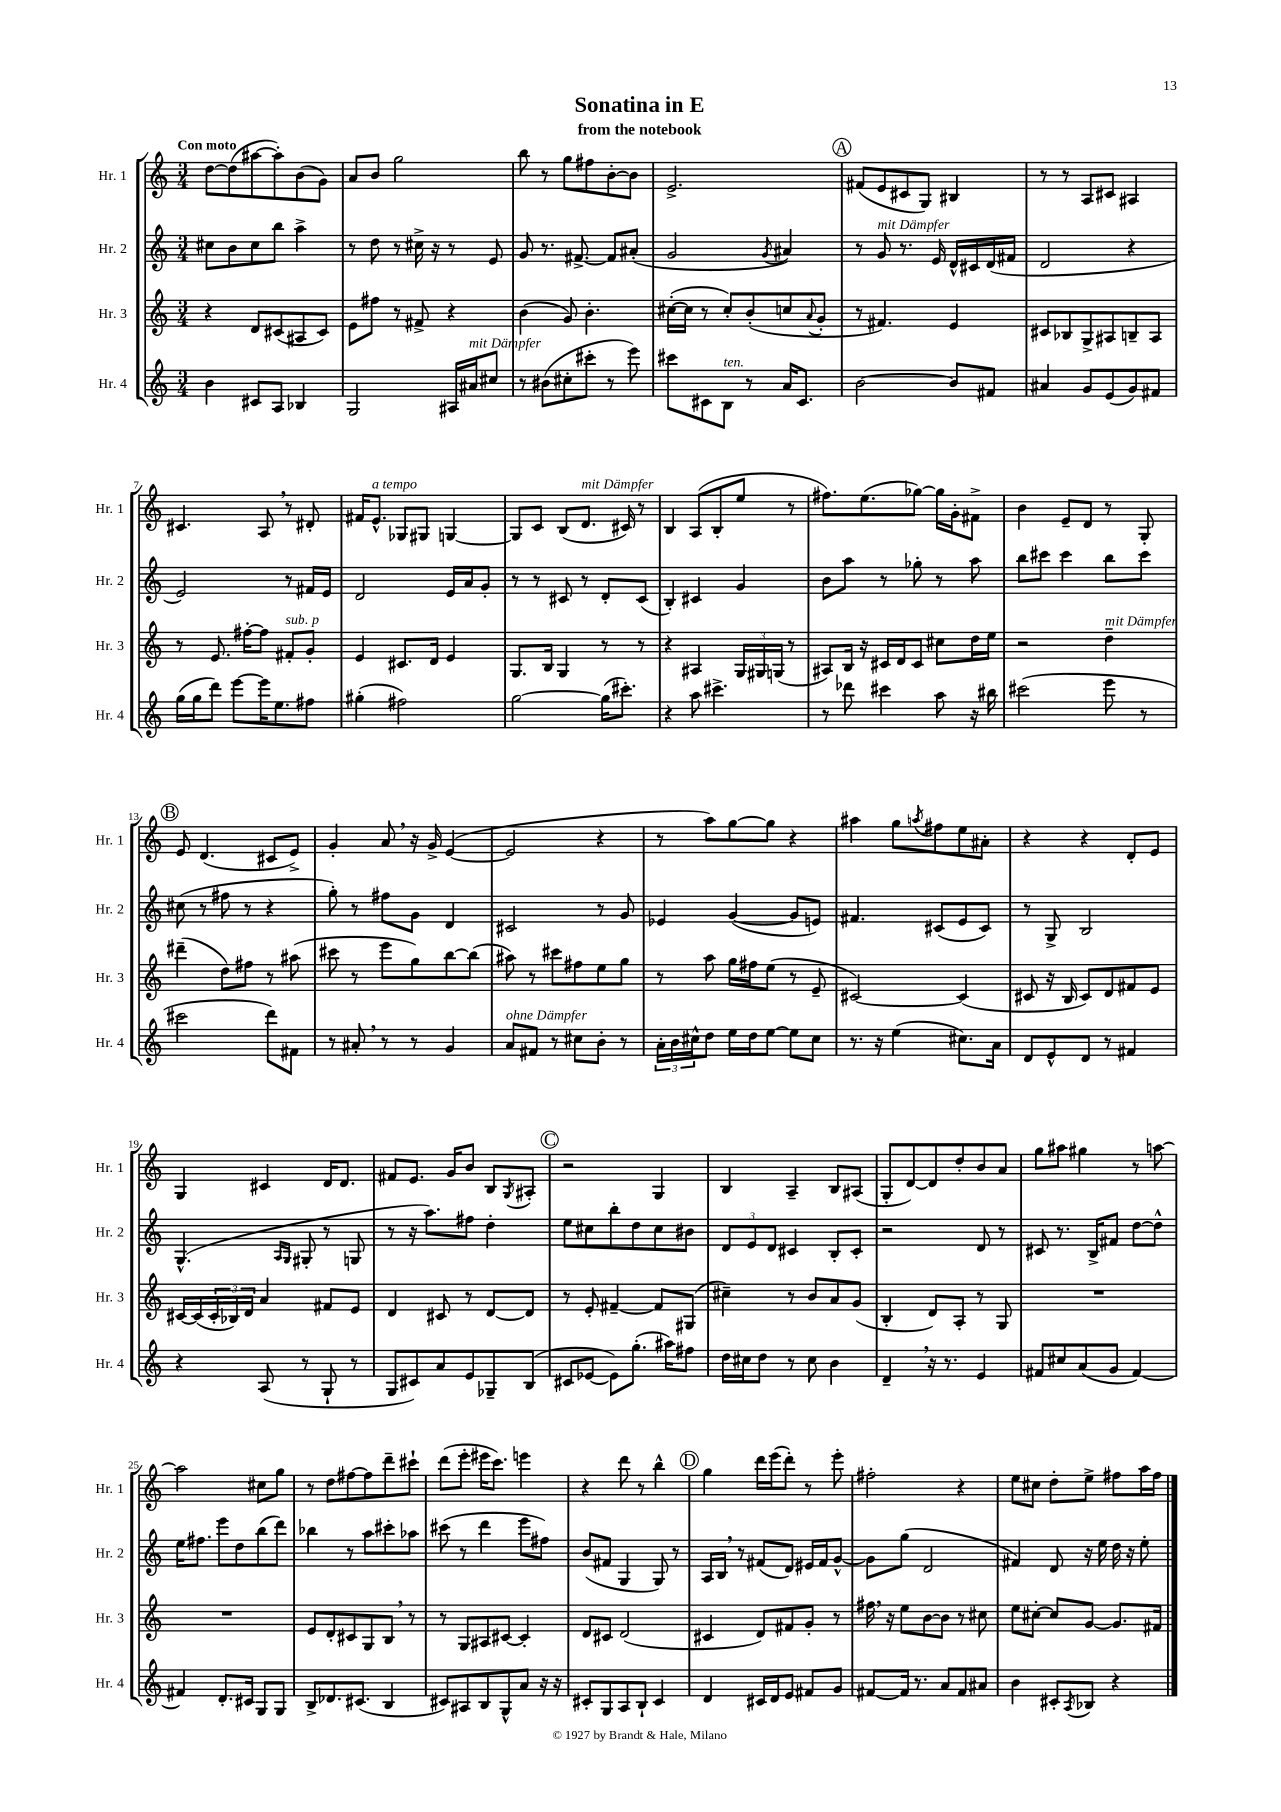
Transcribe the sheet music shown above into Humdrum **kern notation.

**kern	**kern	**kern	**kern
*staff4	*staff3	*staff2	*staff1
*clefG2	*clefG2	*clefG2	*clefG2
*k[]	*k[]	*k[]	*k[]
*M3/4	*M3/4	*M3/4	*M3/4
4b\	4r	8cc#\L	[8dd\L
.	.	8b\	(8dd\]
8c#/L	8d/L	8cc#\	[8aa#\
8A/J	(8c#/	8bb\J	8aa#'\])
4B-/	8A#/	4aa^\	(8b\
.	8c#/J)	.	8g\J)
=	=	=	=
2G/	8e\L	8r	8a/L
.	8ff#\J	8dd\	8b/J
.	8r	8r	2gg\
.	8f#^/	16cc#^\	.
.	.	16r	.
16A#/LL	4r	8r	.
16a#/J	.	.	.
8cc#/J	.	8e/	.
=	=	=	=
8r	(4b\	8g/	8bb\
(8b#\L	.	8.r	8r
8cc#'\	8g/)	.	8gg\L
.	.	[8.f#^/	.
8ccc#'\J	4.b'\	.	8ff#\
8r	.	8f#/]L	[8b'\
8eee\)	.	(8a#'/J	8b\]J
=	=	=	=
8ccc#\L	([16cc#'\LL	2g/	2.e^/
.	16cc#\]JJ	.	.
8c#\	8r	.	.
8B\J	8cc#'/L)	.	.
8r	(8b'/	.	.
.	.	8qg/	.
16a/LK	8cc/	4a#/)	.
8.c#/J	.	.	.
.	8qqa/	.	.
.	8g'/J	.	.
=	=	=	=
[2b\	8r	8r	(8f#/L
.	4.f#/)	8g/	8e/
.	.	8.r	8c#/
.	.	.	8G/J)
.	.	16e/	.
8b/]L	4e/	16d^^/LL	4B#/
.	.	16c#/	.
8f#/J	.	(16d/	.
.	.	16f#/JJ	.
=	=	=	=
4a#/	8c#/L	2d/	8r
.	8B-/	.	8r
8g/L	8G^/	.	8A/L
(8e/	8A#/	.	8c#/J
8g/)	8B~/	4r	4A#/
8f#/J	8A#/J	.	.
=	=	=	=
(16gg\LL	8r	2e/)	4.c#/
16gg\J	.	.	.
8ddd\J)	8.e/	.	.
[8eee\L	.	.	.
.	[16ff#'\LK	.	.
16eee\]K	8ff#\]J	.	8A/
8.ee\	.	.	.
.	8f#'/L	8r	8r
8ff#\J	8g'/J	16f#/LL	8d#'/
.	.	16e/JJ	.
=	=	=	=
(4gg#'\	4e/	2d/	16f#/LK
.	.	.	8.e^^/J
2ff#\)	8.c#/L	.	8G-/L
.	.	.	8G#/J
.	16d/Jk	.	.
.	4e/	16e/LL	[4G/
.	.	16a/J	.
.	.	8g'/J	.
=	=	=	=
[2gg\	8.G/L	8r	8G/]L
.	.	8r	8c/J
.	16B/Jk	.	.
.	4G/	8c#/	(8B/L
.	.	8r	8.d/J
(16gg\]LK	8r	8d'/L	.
8.ccc#'\J)	.	.	16c#/)
.	8r	(8c#/J	8r
=	=	=	=
4r	4r	4B'/)	4B/
8aa\	4A#/	4c#/	(8A/L
4.ccc#^\	.	.	8B'/
.	24G/LL	4g/	8ee/J
.	24G#/	.	.
.	(24G/JJ	.	.
.	8r	.	8r
=	=	=	=
8r	8A#/L)	8b\L	8.ff#\L)
8ddd-\	16B/Jk	8aa\J	.
.	16r	.	(8.ee\
4ccc#\	16c#/LL	8r	.
.	16d/J	.	.
.	8c#/J	8gg-'\	[8gg-\J)
8aa\	8cc#\L	8r	16gg-\]LL
.	.	.	16g'\J
16r	16dd\L	8aa\	8f#^\J
16bb#\	16ee\JJ	.	.
=	=	=	=
(2ccc#\	2r	8bb\L	4b\
.	.	8ccc#\J	.
.	.	4ccc#\	8e~/L
.	.	.	8d/J
8eee\	4dd~\	8bb\L	8r
8r	.	8ccc#\J	8G'/
=	=	=	=
2ccc#\	(4ddd#~\	(8cc#\	8e/
.	.	8r	(4.d/
.	8dd\L)	8ff#\	.
.	8ff#\J	8r	.
8ddd\L)	8r	4r	8c#/L
8f#\J	(8aa#\	.	8e^/J)
=	=	=	=
8r	8ccc#\	8gg'\)	4g'/
8a#'/	8r	8r	.
8r	8eee\L	8ff#\L	8a/
8r	8gg\)	8g\J	16r
.	.	.	16g^/
4g/	[8bb\	4d/	([4e/
.	(8bb\]J	.	.
=	=	=	=
8a/L	8aa#\)	2c#/	2e/]
8f#/J	8r	.	.
8r	8ccc#\L	.	.
8cc#\L	8ff#\	.	.
8b'\J	8ee\	8r	4r
8r	8gg\J	8g/	.
=	=	=	=
24a'\LL	8r	4e-/	8r
24b\	.	.	.
24cc#^^\J	.	.	.
8dd\J	8aa\	.	8aa\L)
16ee\LL	16gg\LL	([4g/	[8gg\
16dd\J	16ff#\J	.	.
[8ee\J	(8ee\J	.	8gg\]J
8ee\]L	8r	8g/]L	4r
8cc#\J	8e~/	8e/J)	.
=	=	=	=
8.r	[2c#/)	4.f#/	4aa#\
16r	.	.	.
(4ee\	.	.	8gg\L
.	.	.	8qaa/
.	.	(8c#/L	8ff#\
8.cc#\L)	(4c#/]	8e/	8ee\
.	.	8c#/J)	8a#'\J
16a\Jk	.	.	.
=	=	=	=
8d/L	8c#/	8r	4r
8e^^/	16r	8G^/	.
.	16B/	.	.
8d/J	8c#/L)	2B/	4r
8r	8d/	.	.
4f#/	8f#/	.	8d'/L
.	8e/J	.	8e/J
=	=	=	=
4r	[16c#/LL	(4.G^^/	4G/
.	(16c#/]	.	.
.	24c#'/	.	.
.	24B-/)	.	.
.	24d/JJ	.	.
(8A/	4a/	.	4c#/
.	.	16qqA/LL	.
.	.	16qqG/JJ	.
8r	.	8G#'/	.
8G`/	8f#/L	8r	16d/LK
.	.	.	8.d/J
8r	8e/J	8G/	.
=	=	=	=
8G/L	4d/	8r	8f#/L
8c#/)	.	16r	8.e/J
.	.	8.aa\L)	.
8a/	8c#/	.	.
.	.	.	16g/LK
8e/	8r	8ff#\J	8b/J
8G-~/	[8d/L	4dd'\	8B/L
.	.	.	8qG/
(8B/J	8d/]J	.	8A#'/J
=	=	=	=
8c#/L	8r	8ee\L	2r
[8e-/J	8e'/	8cc#\	.
8e-\]L)	[4f#~/	8bb'\	.
(8.gg'\J	.	8dd\	.
.	8f#/]L	8cc#\	4G/
16aa#\LK)	.	.	.
8ff#\J	(8G#/J	8b#\J	.
=	=	=	=
16dd\LL	4cc#~\)	12d/L	4B/
16cc#\J	.	.	.
.	.	12e/	.
8dd\J	.	.	.
.	.	12d/J	.
8r	8r	4c#/	4A~/
8cc#\	8b/L	.	.
4b\	8a/	8B'/L	8B/L
.	(8g/J	8c#'/J	(8A#/J
=	=	=	=
4d~/	4B'/	2r	8G'/L
.	.	.	[8d/)
16r	8d/L)	.	8d/]
8.r	.	.	.
.	8A'/J	.	8dd'/
4e/	8r	8d/	8b/
.	8G/	8r	8a/J
=	=	=	=
8f#/L	2.r	8c#/	8gg\L
8cc#/	.	8.r	8aa#\J
(8a/	.	.	4gg#\
.	.	16B^/LK	.
8g/J	.	8f#/J	.
[4f#/)	.	[8dd\L	8r
.	.	8dd^^\]J	[8aa\
=	=	=	=
4f#/]	2.r	16ee\LK	2aa\]
.	.	8.ff#\J	.
8.d'/L	.	8eee\L	.
.	.	8dd\	.
16c#/Jk	.	.	.
8G/L	.	(8bb\	8cc#\L
8G/J	.	8ddd\J)	8gg\J
=	=	=	=
8B^/L	8e/L	4bb-\	8r
8.d-/	8d'/	.	8dd\L
.	8c#/	8r	[8ff#\
(8.c#/J	.	.	.
.	8G/	8aa\L	8ff#\]
4B/	8B/J	8ccc#'\	8ddd~\
.	8r	8aa-\J	8ccc#`\J
=	=	=	=
8c#/L)	8r	(8ccc#\	(8ddd\L
8A#/	8G/L	8r	8eee'\J
8B/	8A#/	4ddd\	16eee#\LK
.	.	.	8.ccc\J)
8G^^/	[8c#/J	.	.
8a/J	4c#'/]	8eee\L	4eee\
16r	.	8ff#\J)	.
16r	.	.	.
=	=	=	=
8c#'/L	8d/L	(8b/L	4r
8G/	8c#/J	8f#/J	.
8A/	(2d/	4G/	8ddd\
8B`/J	.	.	8r
4c#/	.	8G/)	4bb^^\
.	.	8r	.
=	=	=	=
4d/	4c#/	16A/LL	4gg\
.	.	16B/JJ	.
.	.	8r	.
16c#/LL	8d/L)	(8f#/L	16ddd\LL
16d/J	.	.	(16eee\J
8e/J	8f#/	8d/J)	8ddd'\J)
8f#/L	8g'/J	16e#/LL	8r
.	.	16f#/J	.
8g/J	8r	[8g^^/J	8eee'\
=	=	=	=
[8f#/L	16ff#\	8g\]L	2ff#'\
.	16r	.	.
16f#/]Jk	8ee\L	(8gg\J	.
8.r	.	.	.
.	[8b\	2d/	.
8a/L	8b\]J	.	.
8f#/	8r	.	4r
8a#/J	8cc#\	.	.
=	=	=	=
4b\	8ee\L	4f#/)	8ee\L
.	[8cc#'\J	.	8cc#\J
8c#'/L	8cc#/]L	8d/	8dd'\L
8qA/	.	.	.
8B-/J	[8g/J	16r	8ee^\J
.	.	16ee\	.
4r	8.g/]L	16dd\	8ff#\L
.	.	16r	.
.	.	8ee'\	16aa\L
.	16f#/Jk	.	16ff#\JJ
==	==	==	==
*-	*-	*-	*-
